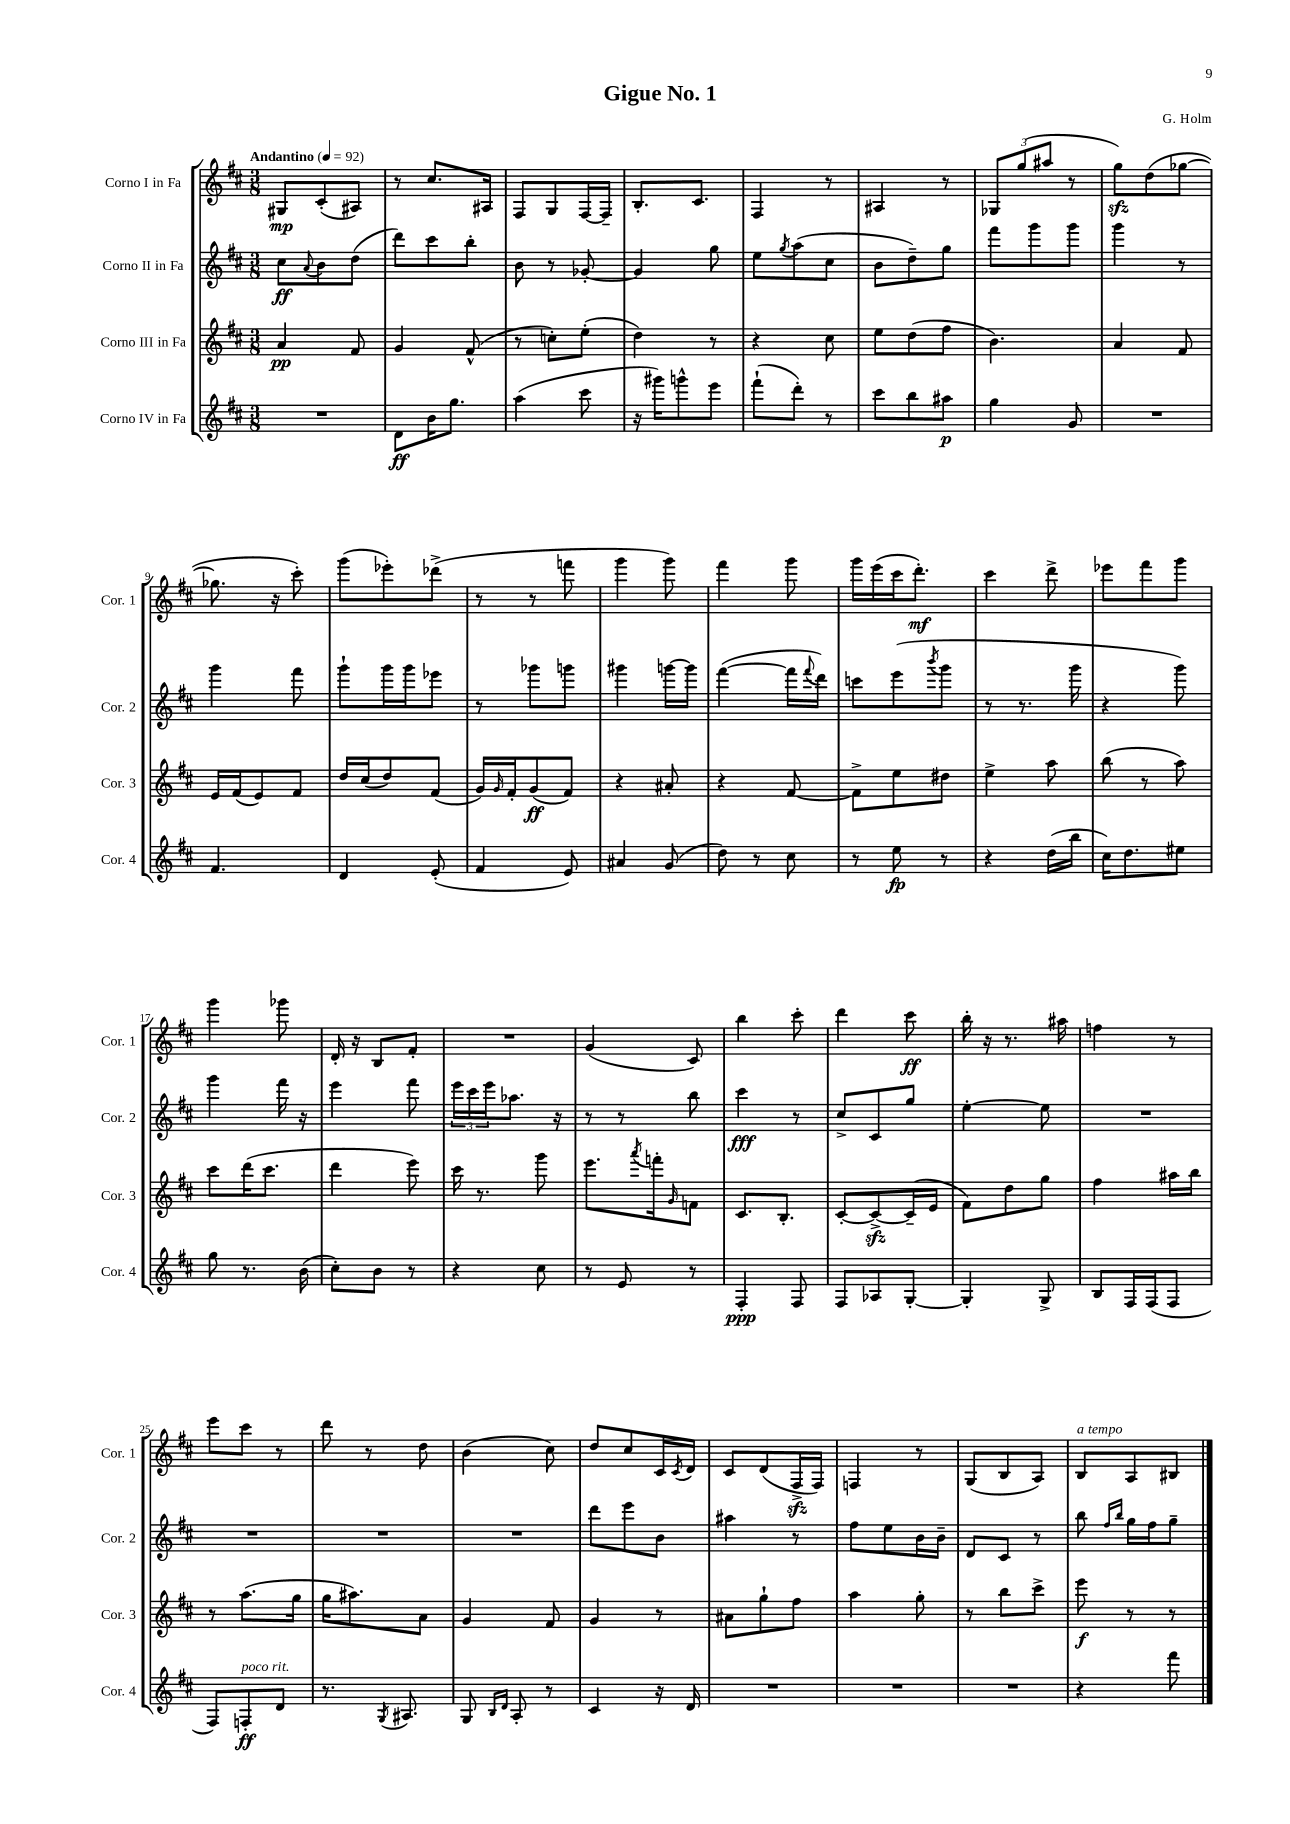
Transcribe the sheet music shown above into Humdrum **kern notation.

**kern	**kern	**kern	**kern
*staff4	*staff3	*staff2	*staff1
*clefG2	*clefG2	*clefG2	*clefG2
*k[f#c#]	*k[f#c#]	*k[f#c#]	*k[f#c#]
*M3/8	*M3/8	*M3/8	*M3/8
*MM92	*MM92	*MM92	*MM92
4.r	4a	8cc#	8G#
.	.	8qqa	.
.	.	8b	(8c#'
.	8f#	(8dd	8A#)
=	=	=	=
8d	4g	8ddd)	8r
16b	.	8ccc#	8.cc#
8.gg	.	.	.
.	(8f#^^	8bb'	.
.	.	.	16A#
=	=	=	=
(4aa	8r	8b	8F#
.	8cc')	8r	8G
8ccc#	(8ee'	[8g-'	[16F#
.	.	.	16F#~]
=	=	=	=
16r	4dd)	4g-]	8.B'
16ggg#)	.	.	.
8ggg^^	.	.	.
.	.	.	8.c#
8eee	8r	8gg	.
=	=	=	=
(8fff#`	4r	8ee	4F#
.	.	8qgg	.
8ddd')	.	(8aa	.
8r	8cc#	8cc#	8r
=	=	=	=
8ccc#	8ee	8b	4A#
8bb	(8dd	8dd~)	.
8aa#	8ff#	8gg	8r
=	=	=	=
4gg	4.b)	8fff#	12G-
.	.	.	(12gg
.	.	8ggg	.
.	.	.	12aa#
8g	.	8ggg	8r
=	=	=	=
4.r	4a	4ggg	8gg)
.	.	.	(8dd
.	8f#	8r	[8gg-
=	=	=	=
4.f#	16e	4ggg	8.gg-]
.	(16f#	.	.
.	8e)	.	.
.	.	.	16r
.	8f#	8fff#	8ccc#')
=	=	=	=
4d	16dd	8ggg`	(8ggg
.	(16cc#	.	.
.	8dd)	16ggg	8eee-')
.	.	16ggg	.
(8e'	(8f#	8eee-	(8ddd-^
=	=	=	=
4f#	16g)	8r	8r
.	16qqg	.	.
.	16f#'	.	.
.	(8g	8ggg-	8r
8e)	8f#)	8ggg	8fff
=	=	=	=
4a#	4r	4ggg#	4ggg
(8g	8a#'	[16ggg	8ggg)
.	.	16ggg]	.
=	=	=	=
8dd)	4r	([4fff#	4fff#
8r	.	.	.
8cc#	[8f#	16fff#]	8ggg
.	.	8qqfff#	.
.	.	16ddd)	.
=	=	=	=
8r	8f#^]	8ccc	16ggg
.	.	.	(16eee
8ee	8ee	(8eee	16ccc#
.	.	.	8.ddd')
.	.	8qbbb	.
8r	8dd#	8ggg	.
=	=	=	=
4r	4ee^	8r	4ccc#
.	.	8.r	.
(16dd	8aa	.	8ddd^
16bb	.	16ggg	.
=	=	=	=
16cc#)	(8bb	4r	8eee-
8.dd	.	.	.
.	8r	.	8fff#
8ee#	8aa)	8ggg)	8ggg
=	=	=	=
8gg	8ccc#	4ggg	4ggg
8.r	(16ddd	.	.
.	8.ccc#	.	.
.	.	16fff#	8ggg-
(16b	.	16r	.
=	=	=	=
8cc#')	4ddd	4eee	16d'
.	.	.	16r
8b	.	.	8B
8r	8eee)	8fff#	8f#'
=	=	=	=
4r	16ccc#	24eee	4.r
.	.	24ccc#	.
.	8.r	.	.
.	.	24eee	.
.	.	8.aa-	.
8cc#	8ggg	.	.
.	.	16r	.
=	=	=	=
8r	8.eee	8r	(4g
8e	.	8r	.
.	8qaaa	.	.
.	16fff'	.	.
.	16qqg	.	.
8r	8f	8bb	8c#)
=	=	=	=
4F#'	8.c#	4ccc#	4bb
.	8.B'	.	.
8F#	.	8r	8ccc#'
=	=	=	=
8F#	[8c#'	8cc#^	4ddd
8A-	8c#^_	8c#	.
[8G'	(16c#~]	8gg	8ccc#
.	16e	.	.
=	=	=	=
4G']	8f#)	[4ee'	16bb'
.	.	.	16r
.	8dd	.	8.r
8G^	8gg	8ee]	.
.	.	.	16aa#
=	=	=	=
8B	4ff#	4.r	4ff
16F#	.	.	.
(16F#	.	.	.
8F#	16aa#	.	8r
.	16bb	.	.
=	=	=	=
8F#)	8r	4.r	8eee
8F'	(8.aa	.	8ccc#
8d	.	.	8r
.	16gg	.	.
=	=	=	=
8.r	16gg	4.r	8ddd
.	8.aa#)	.	.
.	.	.	8r
8qG	.	.	.
8.A#	.	.	.
.	8a	.	8dd
=	=	=	=
8G	4g	4.r	(4b
16qqB	.	.	.
16qqd	.	.	.
8A'	.	.	.
8r	8f#	.	8cc#)
=	=	=	=
4c#	4g	8ddd	8dd
.	.	8eee	8cc#
16r	8r	8b	16c#
.	.	.	8qc#
16d	.	.	16d
=	=	=	=
4.r	8a#	4aa#	8c#
.	8gg`	.	(8d
.	8ff#	8r	16F#^
.	.	.	16F#)
=	=	=	=
4.r	4aa	8ff#	4F
.	.	8ee	.
.	8gg'	16b	8r
.	.	16b~	.
=	=	=	=
4.r	8r	8d	(8G
.	8bb	8c#	8B
.	8ccc#^	8r	8A)
=	=	=	=
4r	8eee	8bb	8B
.	.	16qqff#	.
.	.	16qqbb	.
.	8r	16gg	8A
.	.	16ff#	.
8fff#	8r	8gg~	8B#
==	==	==	==
*-	*-	*-	*-
